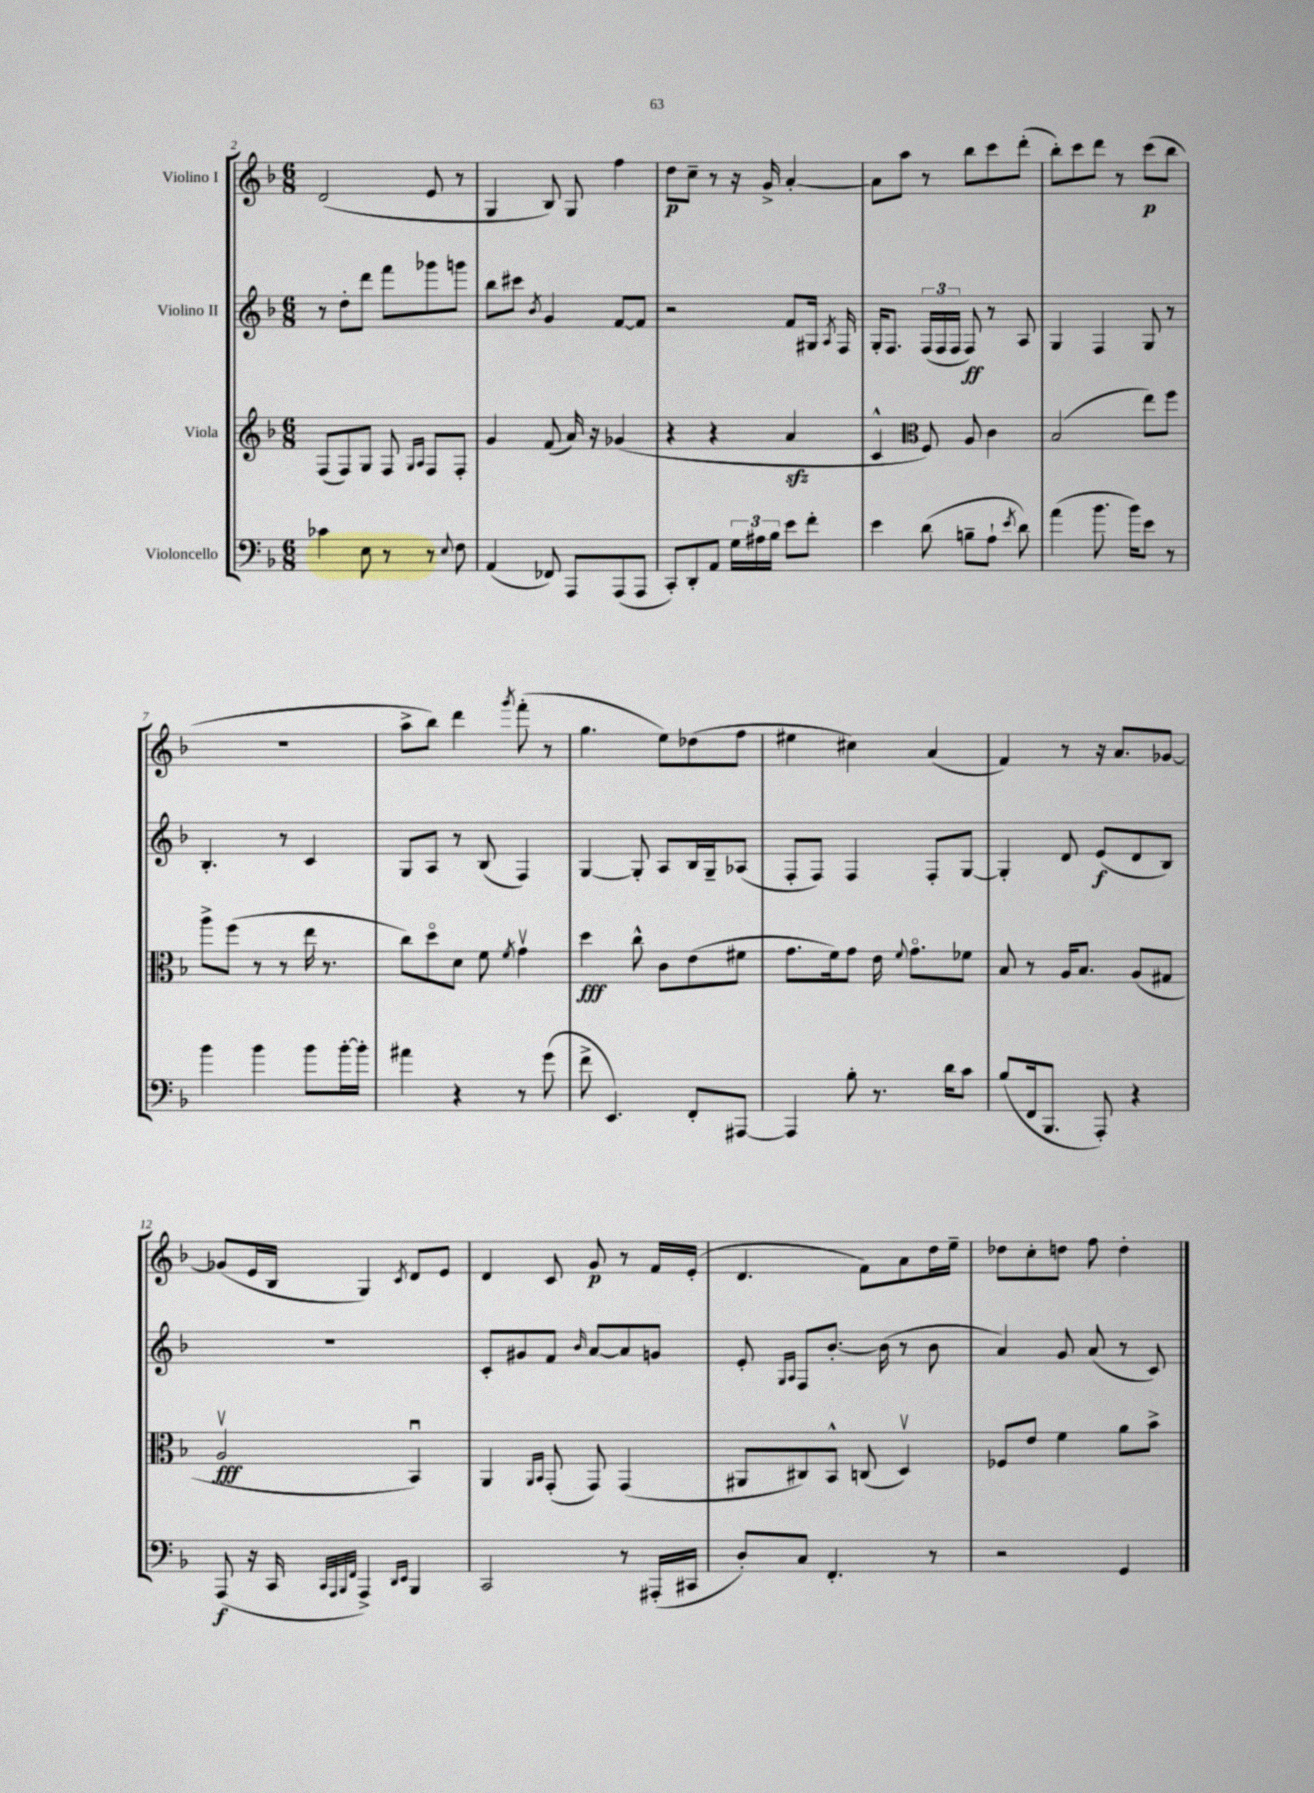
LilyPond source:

<<
\new StaffGroup <<
\new Staff = "s0" \with { instrumentName = "Violino I" } {
    \clef treble \key f \major \numericTimeSignature \time 6/8
    \autoBeamOff d'2( e'8 r8 |
    g4 bes8) g8 f''4 |
    d''8[\p c''8]-- r8 r16 g'16-> a'4~-. |
    a'8[ a''8] r8 bes''8[ c'''8 d'''8]-.( |
    bes''8[-.) c'''8 d'''8] r8 c'''8[\p( bes''8] |
    R2. |
    a''8[-> bes''8]) d'''4 \acciaccatura { g'''8 } f'''8-.( r8 |
    g''4. e''8[) des''8( f''8] |
    eis''4 cis''4) a'4( |
    f'4) r8 r16 a'8.[ ges'8]~ |
    ges'8[( e'16 bes16] g4) \acciaccatura { c'8 } d'8[ e'8] |
    d'4 c'8 g'8\p r8 f'16[ e'16]-.( |
    d'4. f'8[) a'8 d''16 e''16]-- |
    des''8[ c''8-. d''8] f''8 d''4-. \bar "|." |
}
\new Staff = "s1" \with { instrumentName = "Violino II" } {
    \clef treble \key f \major \numericTimeSignature \time 6/8
    \autoBeamOff r8 d''8[-. d'''8] f'''8[ ges'''8 g'''8] |
    bes''8[ cis'''8] \acciaccatura { bes'8 } g'4 f'8[~ f'8] |
    r2 f'8[ gis16] \acciaccatura { a8 } f16 |
    g16[-. f8.] \tuplet 3/2 { f16[( f16 f16] } f8\ff) r8 a8 |
    g4 f4 g8 r8 |
    bes4.-. r8 c'4 |
    g8[ a8] r8 bes8( f4) |
    g4~ g8-. a8[ bes16 g16-- aes8]( |
    f8[-. f8]) f4 f8[-. g8]~ |
    g4-. d'8 e'8[\f( d'8 bes8]) |
    R2. |
    c'8[-. gis'8 f'8] \grace { bes'16 } a'8[~ a'8 g'8] |
    e'8-. \grace { g16[ a16] } f8[ bes'8.]~-. bes'16( r8 bes'8 |
    a'4) g'8 a'8( r8 c'8) \bar "|." |
}
\new Staff = "s2" \with { instrumentName = "Viola" } {
    \clef treble \key f \major \numericTimeSignature \time 6/8
    \autoBeamOff f8[( f8) g8] f8 \grace { g16[ a16] } f8[ f8]-. |
    g'4 f'8( a'16) r16 ges'4( |
    r4 r4 a'4\sfz |
    c'4-^ \clef alto f8) a8 c'4 |
    bes2( e''8[) f''8] |
    a''8[-> f''8]( r8 r8 e''16 r8. |
    c''8[) d''8\flageolet d'8] f'8 \acciaccatura { f'8 } g'4\upbow |
    d''4\fff c''8-^ c'8[ e'8( fis'8] |
    g'8.[ f'16) g'8] e'16 \appoggiatura { f'8 } g'8.[\flageolet fes'8] |
    bes8 r8 a16[ bes8.] a8[( gis8] |
    a2\upbow\fff bes,4\downbow) |
    a,4 \grace { a,16[ bes,16] } g,8-.( g,8) g,4( |
    ais,8[ cis8) bes,8]-^ c8( d4\upbow) |
    fes8[ e'8] f'4 a'8[ bes'8]-> \bar "|." |
}
\new Staff = "s3" \with { instrumentName = "Violoncello" } {
    \clef bass \key f \major \numericTimeSignature \time 6/8
    \autoBeamOff ces'4 e8 r8 r8 \appoggiatura { e8 } f8 |
    a,4( fes,8) a,,8[ a,,8( a,,8] |
    c,8[-.) d,8-. a,8] \tuplet 3/2 { g16[ ais16 bes16] } e'8[ f'8]-. |
    e'4 d'8( b8[-- a8]-! \acciaccatura { e'8 } d'8) |
    a'4( bes'8. bes'16[) e'8] r8 |
    bes'4 bes'4 bes'8[ bes'16~-. bes'16]-. |
    ais'4 r4 r8 g'8( |
    f'8-> e,4.) f,8[-. ais,,8]~ |
    ais,,4 bes8-. r8. d'16[ c'8] |
    bes8[( f,16 bes,,8.] a,,8-.) r4 |
    a,,8\f( r16 c,16 \grace { c,32[ a,,32 bes,,32 f,32] } a,,4->) \grace { d,16[ e,16] } bes,,4 |
    c,2 r8 ais,,16[-.( cis,16] |
    d8[-.) c8] f,4.-. r8 |
    r2 g,4 \bar "|." |
}
>>
>>
\layout { \context { \Score currentBarNumber = #2 } }
